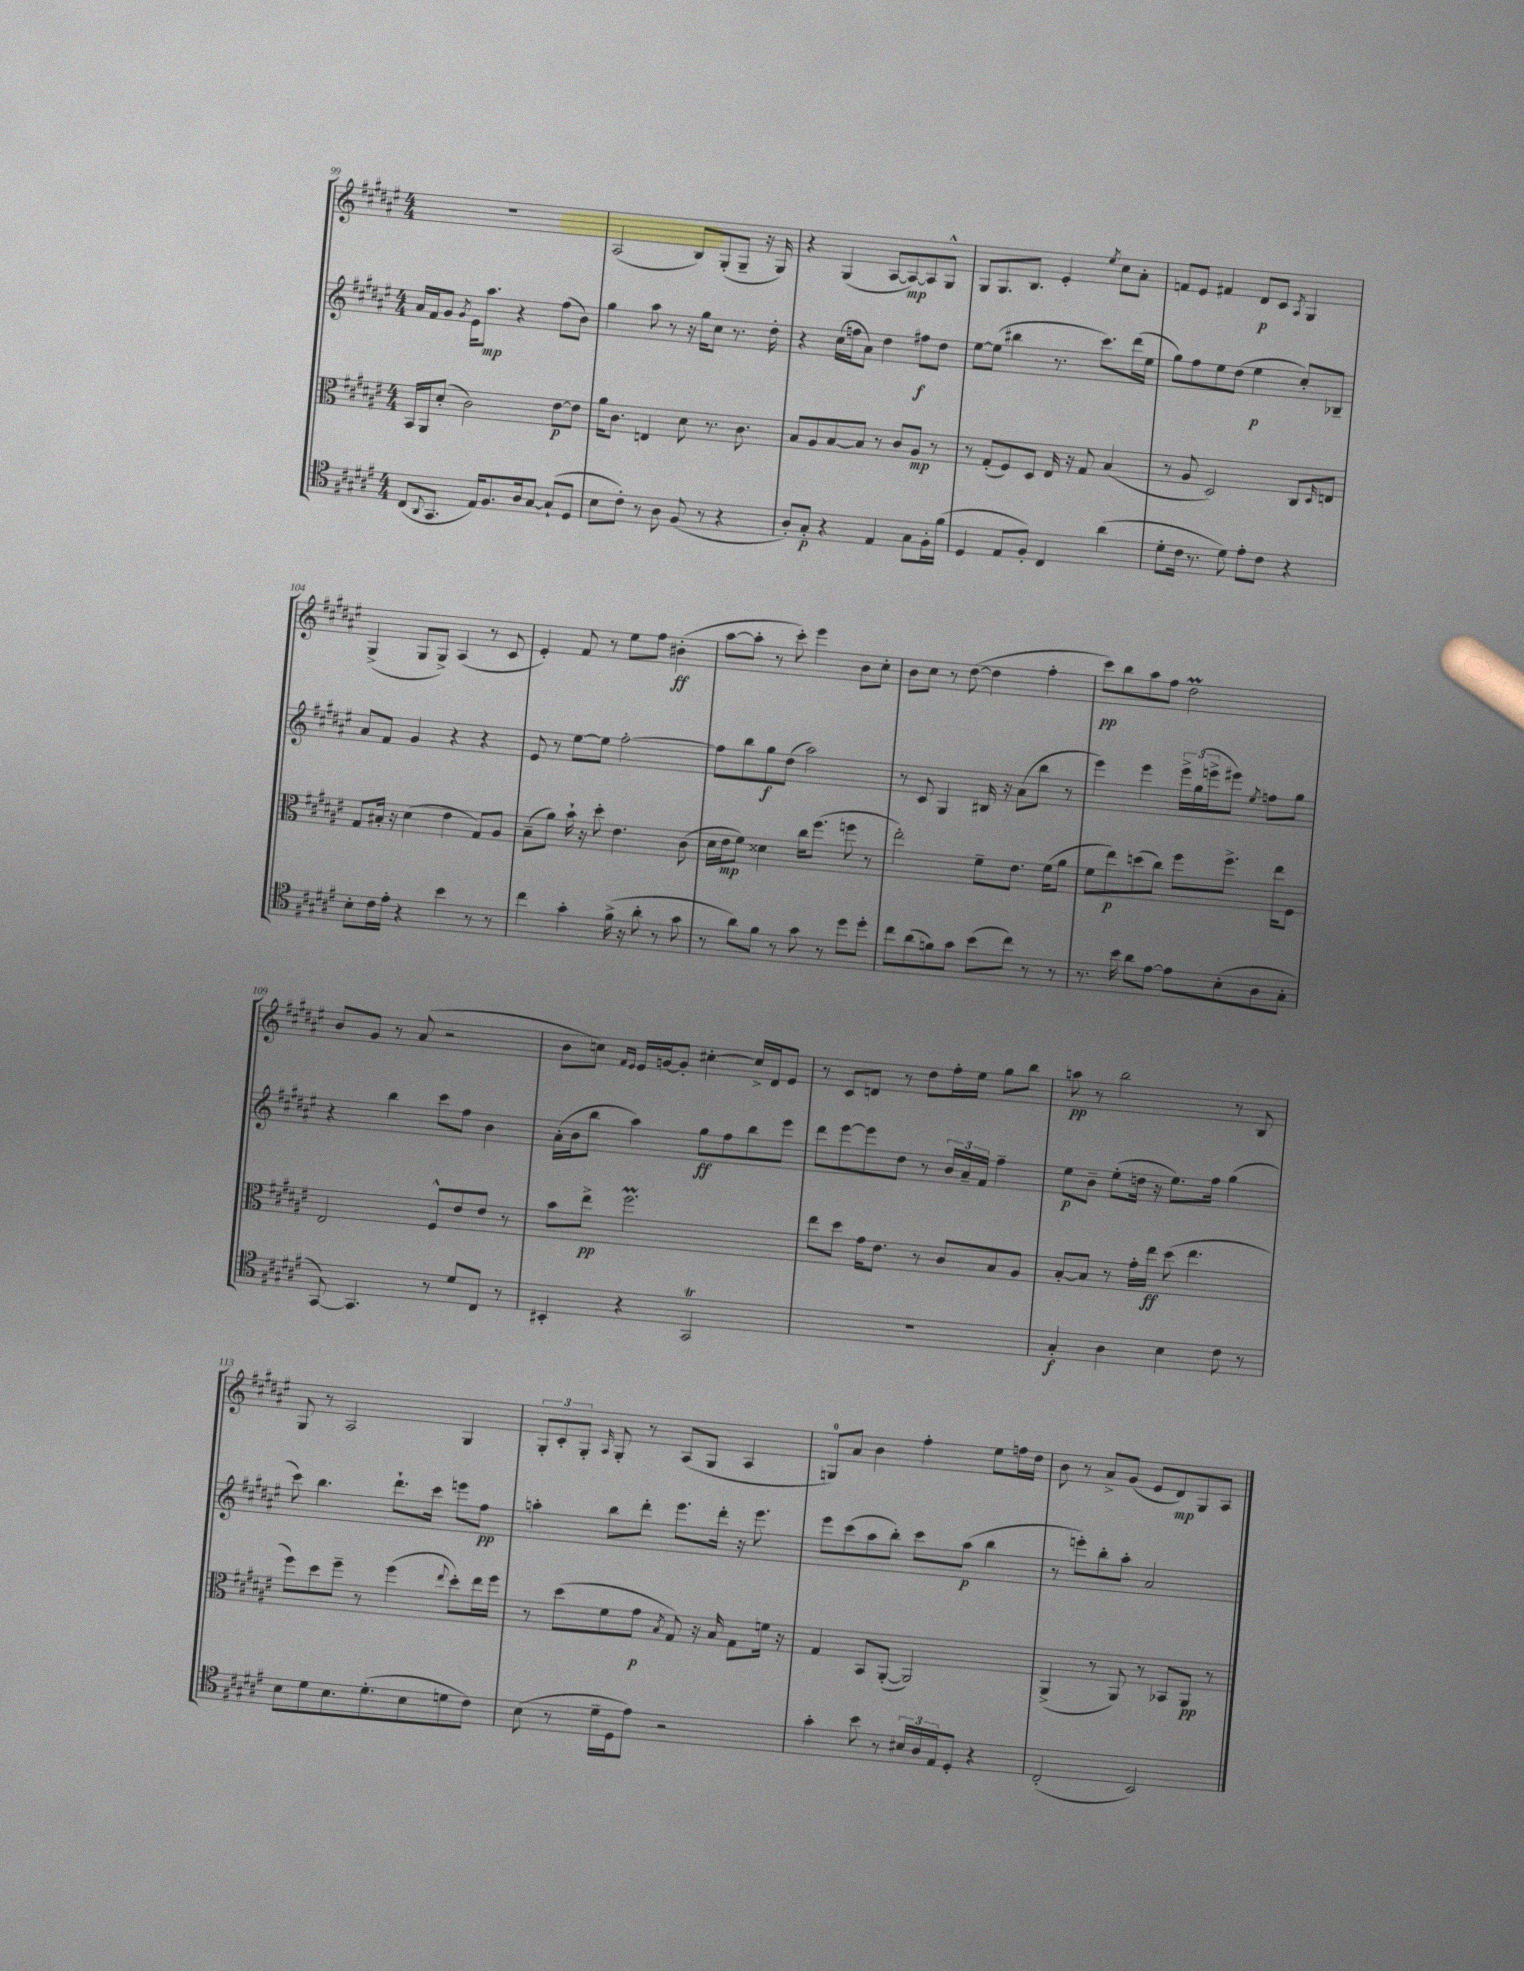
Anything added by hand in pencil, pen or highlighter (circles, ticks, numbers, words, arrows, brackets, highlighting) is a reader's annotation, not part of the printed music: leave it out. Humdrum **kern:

**kern	**dynam	**kern	**dynam	**kern	**dynam	**kern	**dynam
*part4	*part4	*part3	*part3	*part2	*part2	*part1	*part1
*staff4	*staff4	*staff3	*staff3	*staff2	*staff2	*staff1	*staff1
*clefC4	*	*clefC3	*	*clefG2	*	*clefG2	*
*k[f#c#g#d#a#e#]	*	*k[f#c#g#d#a#e#]	*	*k[f#c#g#d#a#e#]	*	*k[f#c#g#d#a#e#]	*
*M4/4	*	*M4/4	*	*M4/4	*	*M4/4	*
=99	=99	=99	=99	=99	=99	=99	=99
(8C#/L	.	16BB/LL	.	16a#/LL	.	1r	.
.	.	16AA#/J	.	16f#/J	.	.	.
8qqAA#/	.	.	.	.	.	.	.
8.GG#/J	.	(8d#'/J	.	8g#/J	.	.	.
.	.	.	.	8qg#/	.	.	.
.	.	2c#\)	.	16e#\KL	.	.	.
16E#/KL)	.	.	.	8.aa#\J	mp	.	.
8.F#/	.	.	.	.	.	.	.
.	.	.	.	4r	.	.	.
16A#/k	.	.	.	.	.	.	.
[8G#/J	.	.	.	.	.	.	.
(8G#`/L]	.	[8e#\L	p	(8ff#\L	.	.	.
8D#/J	.	8e#\J]	.	8b\J)	.	.	.
=100	=100	=100	=100	=100	=100	=100	=100
8B\L	.	16a#\KL	.	4gg#\	.	(2A#/	.
.	.	8.c#\J	.	.	.	.	.
8c#'\J)	.	.	.	.	.	.	.
8r	.	4En/	.	8aa#\	.	.	.
8A#\	.	.	.	8r	.	.	.
(8F#/	.	8d#\	.	16r	.	8B/L)	.
.	.	.	.	16gg#\KL	.	.	.
8r	.	8.r	.	8cc#\J	.	(8G#'/	.
4r	.	.	.	8.r	.	8G#~/J	.
.	.	8.c#\	.	.	.	.	.
.	.	.	.	.	.	16r	.
.	.	.	.	16dd#'\	.	16G#/)	.
=101	=101	=101	=101	=101	=101	=101	=101
8A#'/L)	.	8B/L	.	4r	.	4r	.
8G#'/J	p	8A#/	.	.	.	.	.
4r	.	[8B/	.	(16cc#\LL	.	(4G#/	.
.	.	.	.	16ffn\J	.	.	.
.	.	8B/J]	.	8a#\J)	.	.	.
4E#/	.	8r	.	4dd#\	.	[8A#/L	.
.	.	8c#/L	.	.	.	8A#/_)	mp
8G#\L	.	8A#/J	mp	8ff#X\L	f	8A#/]	.
16F#'\L	.	8r	.	8dd#\J	.	8G#^^/J	.
(16f#\JJ	.	.	.	.	.	.	.
=102	=102	=102	=102	=102	=102	=102	=102
4D#/	.	8r	.	[8ee#\L	.	8G#/L	.
.	.	(8G#'/L	.	(8ee#\J]	.	8.G#/	.
8E#/L	.	8F#/)	.	4bb#X\	.	.	.
.	.	.	.	.	.	8.B/J	.
8F#'/J)	.	8D#/J	.	.	.	.	.
4C#/	.	16E#/	.	8.r	.	4e#'/	.
.	.	16r	.	.	.	.	.
.	.	8G#/	.	.	.	.	.
.	.	.	.	8.ccc#\L)	.	.	.
.	.	.	.	.	.	8qee#/	.
(4a#\	.	(4B/	.	.	.	8cc#\L	.
.	.	.	.	(16ddd#\L	.	8a#'\J	.
.	.	.	.	16ee#\JJ	.	.	.
=103	=103	=103	=103	=103	=103	=103	=103
8d#'\L	.	8r	.	8gg#\L)	.	8fn/L	.
16c#\Jk	.	8A#/	.	8ff#\	.	8e#/J	.
8.r	.	.	.	.	.	.	.
.	.	2D#/)	.	8ee#\	.	4f#X/	.
8d#\)	.	.	.	(8dd#\J	.	.	.
8e#'\L	.	.	.	4ee#\	p	8d#/L	p
8c#\J	.	.	.	.	.	8c#/J	.
.	.	.	.	.	.	8qA#/	.
4r	.	8C#/L	.	8cc#'/L)	.	4G#/	.
.	.	16qqD#/	.	.	.	.	.
.	.	8En/J	.	8B-X~/J	.	.	.
!!LO:LB:g=z
=104	=104	=104	=104	=104	=104	=104	=104
8B'\L	.	8G#/L	.	8a#/L	.	(4G#^/	.
16c#\L	.	16B#X'/Jk	.	8f#/J	.	.	.
16e#'\JJ	.	16r	.	.	.	.	.
4r	.	(4d#\	.	4g#/	.	8G#/L	.
.	.	.	.	.	.	8G#^/J)	.
4b\	.	4e#\	.	4r	.	(4A#/	.
8r	.	8G#/L)	.	4r	.	8r	.
8r	.	8A#/J	.	.	.	8c#/	.
=105	=105	=105	=105	=105	=105	=105	=105
4cc#\	.	(8B~\L	.	8e#/	.	4e#'/)	.
.	.	8a#\J)	.	8r	.	.	.
4g#'\	.	16b`\	.	[8ee#\L	.	8f#/	.
.	.	16r	.	.	.	.	.
.	.	8dd#'\	.	8ee#\J]	.	8r	.
(16f#^\	.	4.e#\	.	[2ff#'\	.	8ee#\L	.
16r	.	.	.	.	.	.	.
8a#'\	.	.	.	.	.	8ff#\J	.
8r	.	.	.	.	.	(4b#X'\	ff
8g#\	.	(8c#\	.	.	.	.	.
=106	=106	=106	=106	=106	=106	=106	=106
8r	.	16d#\LL	.	8ff#\L]	.	[8aa#\L	.
.	.	16e#\J	mp	.	.	.	.
8a#\L)	.	8f#\J)	.	8bb\	.	8aa#'\J]	.
8f#\J	.	4d##X\	.	8gg#\	f	8r	.
8r	.	.	.	(8dd#\J	.	8ccc#'\)	.
8g#\	.	16cc#\KL	.	2aa#\)	.	4eee#\	.
.	.	(8.ff#\J	.	.	.	.	.
8r	.	.	.	.	.	.	.
8dd#\L	.	8ffn\	.	.	.	8b\L	.
8dd#'\J	.	8r	.	.	.	8cc#'\J	.
=107	=107	=107	=107	=107	=107	=107	=107
8cc#\L	.	2ee#'\)	.	8r	.	8b\L	.
(8a#\	.	.	.	8c#/	.	8cc#\J	.
8fn\)	.	.	.	4G#/	.	8r	.
8g#\J	.	.	.	.	.	([8dd#\	.
(8b\L	.	8f#~\L	.	16B#X/	.	4dd#\]	.
.	.	.	.	16r	.	.	.
8cc#\J)	.	8.e#\J	.	(8a#\L	.	.	.
8r	.	.	.	8bb\J	.	4ff#'\	.
.	.	(16f#\KL	.	.	.	.	.
8r	.	8a#\J	.	8r	.	.	.
=108	=108	=108	=108	=108	=108	=108	=108
8.r	.	8f#\L	.	4eee#\)	.	8ccc#\L)	pp
.	.	8ee#\)	p	.	.	8bb\	.
16b\	.	.	.	.	.	.	.
8a#\L	.	(8ddn\	.	4eee#\	.	8aa#\	.
[8e#\J	.	8cc#\J)	.	.	.	8ff#\J	.
8e#\L]	.	8ff#\L	.	24eee#^\LL	.	2dd#M\	.
.	.	.	.	(24gg#\	.	.	.
.	.	.	.	24eeen^\J	.	.	.
(8B'\	.	8.ff#^\J	.	8eee#X\J)	.	.	.
.	.	.	.	8qee#/	.	.	.
8A#\	.	.	.	8ffn\L	.	.	.
.	.	16ee#\KL	.	.	.	.	.
8G#'\J	.	8F#\J	.	8gg#\J	.	.	.
!!LO:LB:g=z
=109	=109	=109	=109	=109	=109	=109	=109
[8GG#/)	.	2E#/	.	4r	.	8b/L	.
4.GG#/]	.	.	.	.	.	8g#/J	.
.	.	.	.	4bb\	.	8r	.
.	.	.	.	.	.	(8a#/	.
8r	.	8F#^^/L	.	8ccc#\L	.	2r	.
8d#/L	.	8e#/	.	8ff#\J	.	.	.
8C#/J	.	8e#/J	.	4b\	.	.	.
8r	.	8r	.	.	.	.	.
=110	=110	=110	=110	=110	=110	=110	=110
4BB#X'/	.	8b\L	.	(16a#'\LL	.	8b\L	.
.	.	.	.	16b\J	.	.	.
.	.	8ee#^\J	pp	8bb\J	.	8ccn\J)	.
.	.	.	.	.	.	16qqf#/LL	.
.	.	.	.	.	.	16qqe#/JJ	.
4r	.	2.ff#M\	.	4aa#\)	.	16e#/LL	.
.	.	.	.	.	.	[16gn/J	.
.	.	.	.	.	.	8g'/J]	.
2GG#T/	.	.	.	8gg#\L	ff	[4cc#X'\	.
.	.	.	.	8ff#\	.	.	.
.	.	.	.	8bb\	.	16cc#^/LL]	.
.	.	.	.	.	.	16d#/J	.
.	.	.	.	8eee#\J	.	8e#/J	.
=111	=111	=111	=111	=111	=111	=111	=111
1r	.	8ee#\L	.	8ddd#\L	.	8r	.
.	.	8dd#\J	.	[8eee#\	.	8c#/L	.
.	.	16g#\KL	.	8eee#\]	.	8dn/J	.
.	.	8.e#\J	.	.	.	.	.
.	.	.	.	8dd#\J	.	8r	.
.	.	8r	.	8r	.	8dd#\L	.
.	.	8c#/L	.	24b/LL	.	16ff#'\L	.
.	.	.	.	24a#~/	.	.	.
.	.	.	.	.	.	16ee#\JJ	.
.	.	.	.	24f#/JJ	.	.	.
.	.	8B/	.	4ff#~\	.	8gg#\L	.
.	.	8A#/J	.	.	.	8bb\J	.
=112	=112	=112	=112	=112	=112	=112	=112
4G#'/	f	[8B'/L	.	8ee#\L	p	8aan\	pp
.	.	8B/J]	.	8b~\J	.	8r	.
4A#\	.	8r	.	(8ee#'\L	.	2bb\	.
.	.	16g#'\LL	.	16ddn\Jk	.	.	.
.	.	16ee#\JJ	ff	16r	.	.	.
4B\	.	(8dd#\	.	8.ee#\L)	.	.	.
.	.	4.ee#\	.	.	.	.	.
.	.	.	.	16ff#\Jk	.	.	.
8c#\	.	.	.	(4gg#\	.	8r	.
8r	.	.	.	.	.	8B/	.
!!LO:LB:g=z
=113	=113	=113	=113	=113	=113	=113	=113
8B\L	.	8ff#\L)	.	8ccc#\)	.	8G#/	.
8d#\	.	8dd#\	.	4.bb\	.	8r	.
8.B\	.	8ff#~\J	.	.	.	2A#/	.
.	.	8r	.	.	.	.	.
(8.d#'\	.	.	.	.	.	.	.
.	.	(4ff#\	.	8.ddd#`\L	.	.	.
8B\	.	.	.	.	.	.	.
.	.	.	.	16ccc#\Jk	.	.	.
.	.	8qqee#/	.	.	.	.	.
8dn\	.	8dd#'\L)	.	8eeen\L	.	4G#/	.
8c#\J)	.	16ee#\L	.	8ff#\J	pp	.	.
.	.	16ff#\JJ	.	.	.	.	.
=114	=114	=114	=114	=114	=114	=114	=114
(8B\	.	8r	.	4aan'\	.	12G#'/L	.
.	.	.	.	.	.	12c#'/	.
8r	.	(8dd#\L	.	.	.	.	.
.	.	.	.	.	.	12G#'/J	.
.	.	.	.	.	.	16qqA#/	.
16d#~\LL	.	8f#\	.	8bb\L	.	8G#'/	.
16D#\J	.	.	.	.	.	.	.
8e#\J)	.	8g#\J	p	8ddd#'\J	.	8r	.
.	.	8qB/	.	.	.	.	.
2r	.	8G#/)	.	8.eee#\L	.	(8A#/L	.
.	.	16r	.	.	.	8G#/J	.
.	.	16B/	.	16ddd#'\Jk	.	.	.
.	.	8G#\L	.	16r	.	4A#/	.
.	.	.	.	8.eee#\	.	.	.
.	.	16fn\Jk	.	.	.	.	.
.	.	16r	.	.	.	.	.
=115	=115	=115	=115	=115	=115	=115	=115
4g#'\	.	4G#/	.	8eee#\L	.	8Gn/L)	.
.	.	.	.	(8ccc#\	.	8a#/J	.
8b\	.	8BB/L	.	8aa#\	.	4b\	.
8r	.	([8AA#'/J	.	8bb'\J)	.	.	.
24B#X/LL	.	2AA#/])	.	8ccc#\L	.	4ff#'\	.
24A#/	.	.	.	.	.	.	.
24E#/J	.	.	.	.	.	.	.
8D#'/J	.	.	.	(8aa#\J	p	.	.
4r	.	.	.	4bb\	.	8ee#\L	.
.	.	.	.	.	.	16ffn\L	.
.	.	.	.	.	.	16dd#\JJ	.
=116	=116	=116	=116	=116	=116	=116	=116
(2C#'/	.	(4AA#^/	.	8r	.	8b\	.
.	.	.	.	8eeen'\L)	.	8r	.
.	.	8r	.	8bb'\	.	8a#^/L	.
.	.	8AA#/)	.	8aa#'\J	.	(8g#/J	.
2BB/)	.	8r	.	2a#/	.	8e#/L	.
.	.	8BB-X/L	.	.	.	8d#/)	mp
.	.	8AA#/J	pp	.	.	8G#/	.
.	.	8r	.	.	.	8A#/J	.
==	==	==	==	==	==	==	==
*-	*-	*-	*-	*-	*-	*-	*-
